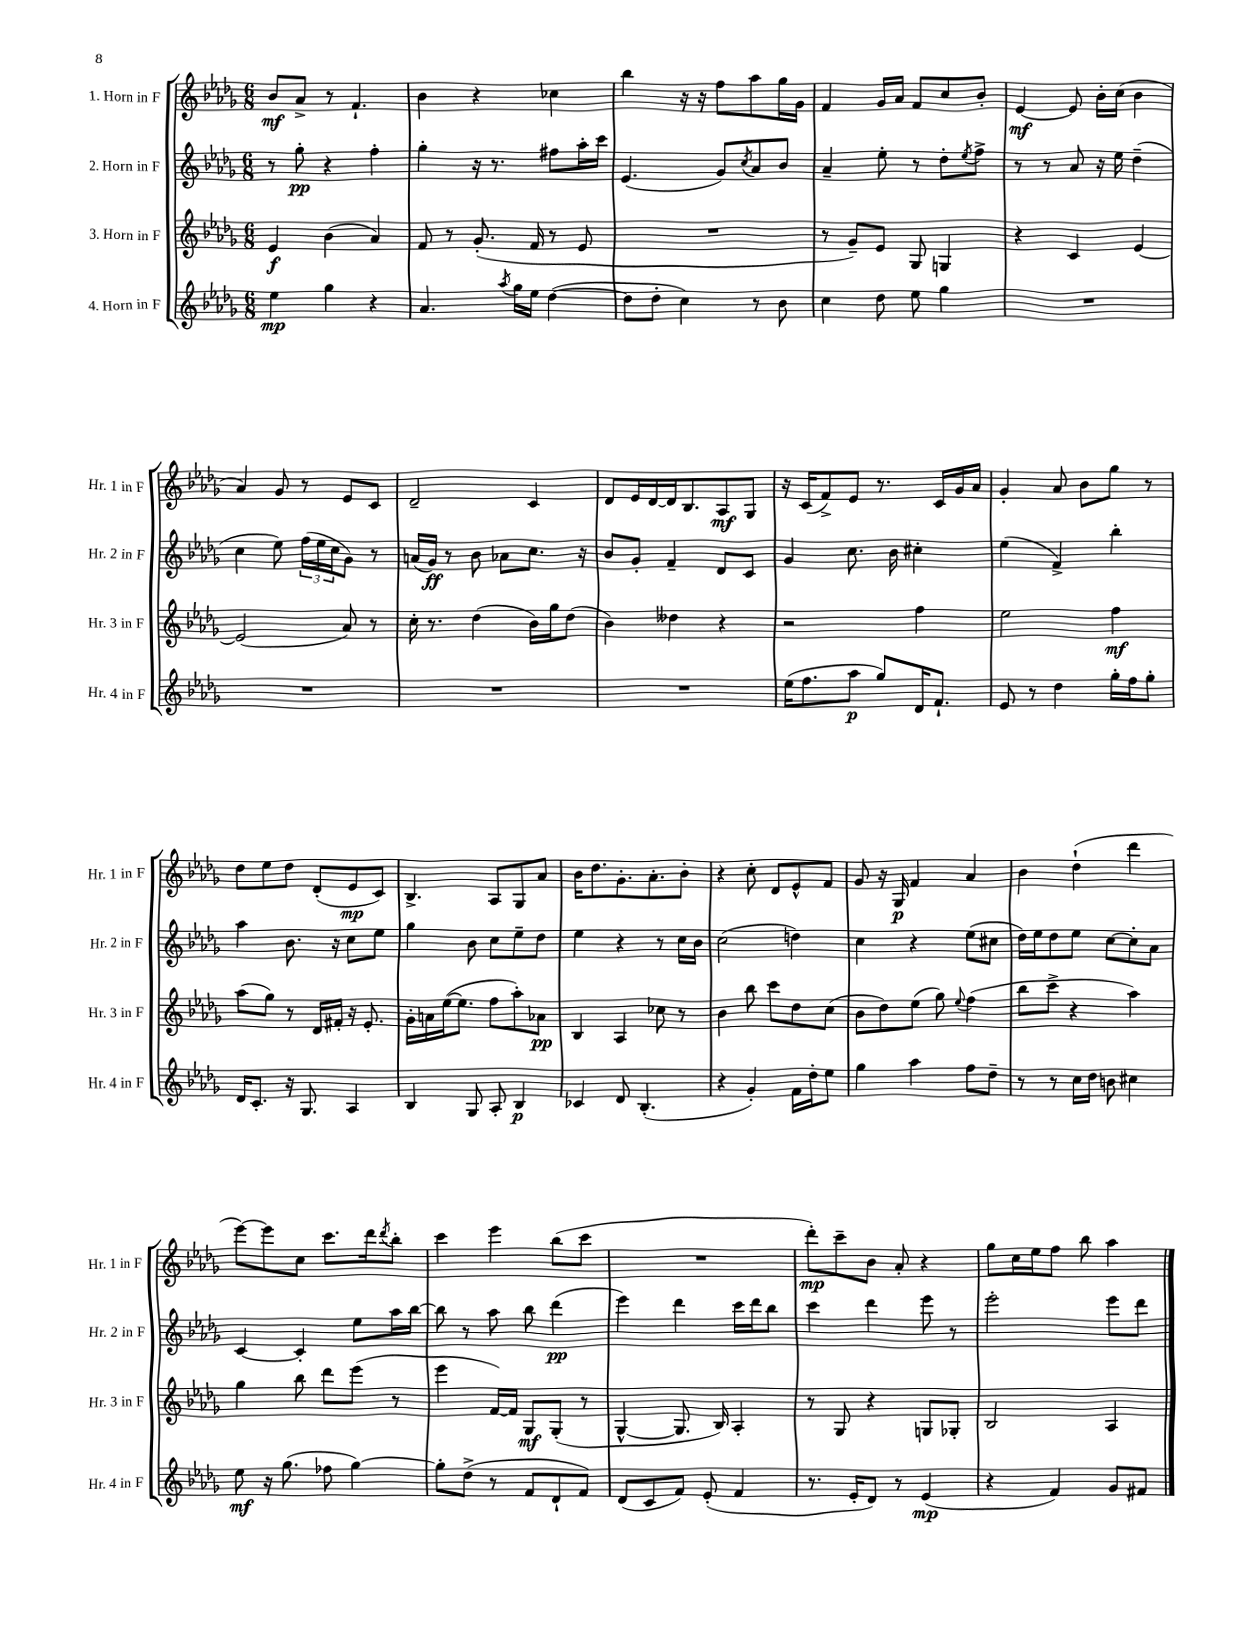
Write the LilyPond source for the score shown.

<<
\new StaffGroup <<
\new Staff = "s0" \with { instrumentName = "1. Horn in F" shortInstrumentName = "Hr. 1 in F" } {
    \clef treble \key des \major \numericTimeSignature \time 6/8
    bes'8\mf aes'8-> r8 f'4.-! |
    bes'4 r4 ces''4 |
    bes''4 r16 r16 f''8 aes''8 ges''16 ges'16 |
    f'4 ges'16 aes'16 f'8 c''8 bes'8-. |
    ees'4~\mf ees'8 bes'16-. c''16( bes'4 |
    aes'4) ges'8 r8 ees'8 c'8 |
    des'2-- c'4 |
    des'8 ees'16 des'16~ des'16 bes8. aes8\mf ges8 |
    r16 c'16( f'8->) ees'8 r8. c'16 ges'16 aes'16 |
    ges'4-. aes'8 bes'8 ges''8 r8 |
    des''8 ees''8 des''8 des'8-.( ees'8\mp c'8) |
    bes4.-> aes8 ges8 aes'8 |
    bes'16 des''8. ges'8.-. aes'8.-. bes'8-. |
    r4 c''8-. des'8 ees'8-^ f'8 |
    ges'8 r16 ges16\p f'4 aes'4 |
    bes'4 des''4-!( des'''4 |
    ees'''8~) ees'''8 c''8 c'''8. des'''16 \acciaccatura { des'''8 } bes''8-. |
    c'''4 ees'''4 bes''8( c'''8 |
    R2. |
    des'''8-.\mp) c'''8-- bes'8 aes'8-. r4 |
    ges''8 c''16 ees''16 f''8 bes''8 aes''4 \bar "|." |
}
\new Staff = "s1" \with { instrumentName = "2. Horn in F" shortInstrumentName = "Hr. 2 in F" } {
    \clef treble \key des \major \numericTimeSignature \time 6/8
    r8 ges''8-.\pp r4 f''4-. |
    ges''4-. r16 r8. fis''8 aes''16-. c'''16 |
    ees'4.( ges'8) \acciaccatura { c''8 } aes'8 bes'8 |
    aes'4-- ees''8-. r8 des''8-. \acciaccatura { ees''8 } f''8-> |
    r8 r8 aes'8 r16 ees''16 des''4--( |
    c''4 ees''8) \tuplet 3/2 { f''16( ees''16 c''16 } ges'8) r8 |
    a'16( ges'16\ff) r8 bes'8 aes'8 c''8. r16 |
    bes'8 ges'8-. f'4-- des'8 c'8 |
    ges'4 c''8. bes'16 cis''4-. |
    ees''4( f'4->) bes''4-. |
    aes''4 bes'8. r16 c''8 ees''8 |
    ges''4 bes'8 c''8 ees''8-- des''8 |
    ees''4 r4 r8 c''16 bes'16 |
    c''2( d''4) |
    c''4 r4 ees''8( cis''8 |
    des''16) ees''16 des''8 ees''8 c''8~ c''8-. aes'8 |
    c'4~ c'4-. ees''8 aes''16 bes''16~ |
    bes''8 r8 aes''8 bes''8 des'''4\pp( |
    ees'''4) des'''4 c'''16 des'''16 bes''8 |
    c'''4 des'''4 ees'''8 r8 |
    ees'''2-. ees'''8 des'''8 \bar "|." |
}
\new Staff = "s2" \with { instrumentName = "3. Horn in F" shortInstrumentName = "Hr. 3 in F" } {
    \clef treble \key des \major \numericTimeSignature \time 6/8
    ees'4\f bes'4( aes'4) |
    f'8 r8 ges'8.-.( f'16 r8 ees'8 |
    R2. |
    r8 ges'8--) ees'8 ges8 g4 |
    r4 c'4 ees'4~ |
    ees'2( aes'8) r8 |
    c''16-. r8. des''4( bes'16) ges''16 des''8( |
    bes'4) deses''4 r4 |
    r2 f''4 |
    ees''2 f''4\mf |
    aes''8( ges''8) r8 des'16 fis'16-. r16 ees'8.-. |
    ges'16-. a'16 ees''16~( ees''8. f''8 aes''8-.) aes'8\pp |
    bes4 aes4 ces''8 r8 |
    bes'4 bes''8 c'''8 des''8 c''8( |
    bes'8 des''8) ees''8( ges''8) \appoggiatura { ees''8 } f''4( |
    bes''8 c'''8-> r4 aes''4) |
    ges''4 bes''8 des'''8 ees'''8( r8 |
    ees'''4 f'16~) f'16 ges8\mf ges8-.( r8 |
    ges4~-^ ges8. bes16) aes4-. |
    r8 ges8 r4 g8 ges8-. |
    bes2 aes4 \bar "|." |
}
\new Staff = "s3" \with { instrumentName = "4. Horn in F" shortInstrumentName = "Hr. 4 in F" } {
    \clef treble \key des \major \numericTimeSignature \time 6/8
    ees''4\mp ges''4 r4 |
    aes'4. \acciaccatura { aes''8 } ges''16 ees''16 des''4~( |
    des''8 des''8-. c''4) r8 bes'8 |
    c''4 des''8 ees''8 ges''4 |
    R2. |
    R2. |
    R2. |
    R2. |
    ees''16( f''8. aes''8\p ges''8) des'16 f'8.-! |
    ees'8 r8 des''4 ges''16-. f''16 ges''8-. |
    des'16 c'8.-. r16 ges8. aes4 |
    bes4 ges8 aes8-. bes4\p |
    ces'4 des'8 bes4.-.( |
    r4 ges'4-.) f'16 des''16-. ees''8 |
    ges''4 aes''4 f''8 des''8-- |
    r8 r8 c''16 des''16 b'8 cis''4 |
    ees''8\mf r16 ges''8.( fes''8 ges''4~) |
    ges''8-. des''8->( r8 f'8 des'8-! f'8) |
    des'8( c'8 f'8) ees'8-.( f'4 |
    r8. ees'16-. des'8) r8 ees'4\mp( |
    r4 f'4) ges'8 fis'8 \bar "|." |
}
>>
>>
\layout { \context { \Score \remove "Bar_number_engraver" } }
